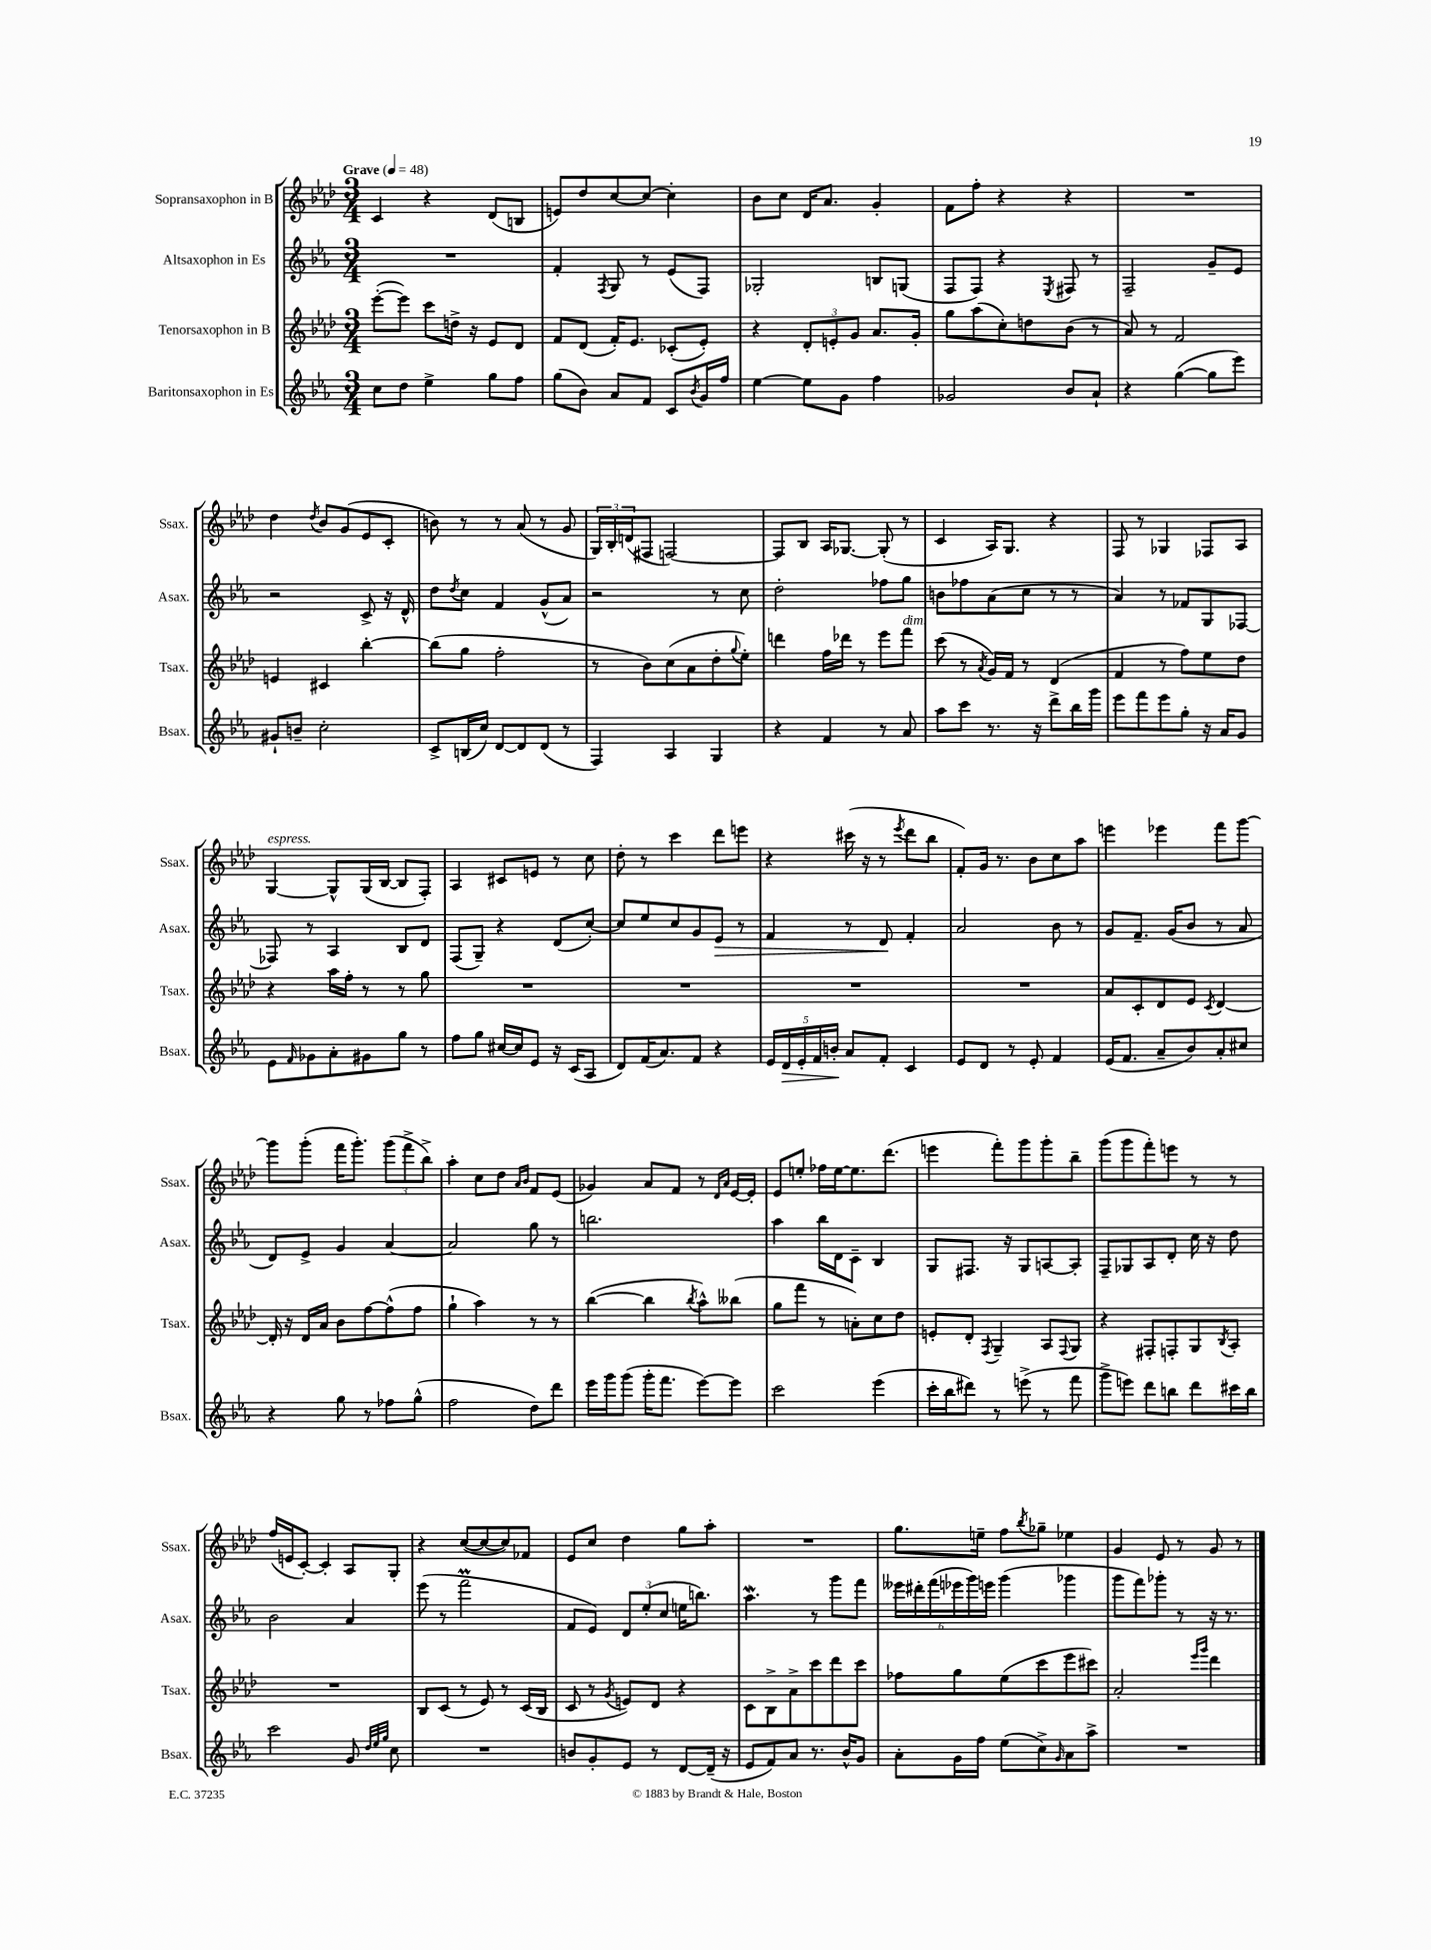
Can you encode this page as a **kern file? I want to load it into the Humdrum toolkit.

**kern	**dynam	**kern	**kern	**dynam	**kern
*part4	*part4	*part3	*part2	*part2	*part1
*staff4	*staff4	*staff3	*staff2	*staff2	*staff1
*I"Baritonsaxophon in Es	*	*I"Tenorsaxophon in B	*I"Altsaxophon in Es	*	*I"Sopransaxophon in B
*I'Bsax.	*	*I'Tsax.	*I'Asax.	*	*I'Ssax.
*clefG2	*	*clefG2	*clefG2	*	*clefG2
*k[b-e-a-]	*	*k[b-e-a-d-]	*k[b-e-a-]	*	*k[b-e-a-d-]
*M3/4	*	*M3/4	*M3/4	*	*M3/4
*MM48	*	*MM48	*MM48	*	*MM48
=1	=1	=1	=1	=1	=1
!	!	!	!	!	!LO:TX:a:B:t=Grave
8cc\L	.	([8eee-'\L	2.r	.	4c/
8dd\J	.	8eee-\J])	.	.	.
4ee-^\	.	8ccc\L	.	.	4r
.	.	16ddn^\Jk	.	.	.
.	.	16r	.	.	.
8gg\L	.	8e-/L	.	.	(8d-/L
8ff\J	.	8d-/J	.	.	8Bn/J
=2	=2	=2	=2	=2	=2
(8gg\L	.	8f/L	4f'/	.	8en/L)
8b-\J)	.	(8d-/J	.	.	8dd-/
.	.	.	8qF/	.	.
8a-/L	.	16f'/KL)	8G/	.	[8cc/
.	.	8.e-/J	.	.	.
8f/J	.	.	8r	.	8cc/J_
8c/L	.	(8c-X'/L	(8e-/L	.	4cc'\]
8qb-/	.	.	.	.	.
16g/L	.	8e-'/J)	8F/J)	.	.
16ff/JJ	.	.	.	.	.
=3	=3	=3	=3	=3	=3
[4ee-\	.	4r	2G-X'/	.	8b-\L
.	.	.	.	.	8cc\J
8ee-\L]	.	12d-'/L	.	.	16d-/KL
.	.	.	.	.	8.a-/J
.	.	12en'/	.	.	.
8g\J	.	.	.	.	.
.	.	12g/J	.	.	.
4ff\	.	8.a-/L	8Bn/L	.	4g'/
.	.	.	(8Gn/J	.	.
.	.	16g'/Jk	.	.	.
=4	=4	=4	=4	=4	=4
2g-X/	.	8gg\L	8F/L	.	8f\L
.	.	(8aa-\	8F/J)	.	8ff'\J
.	.	8cc'\)	4r	.	4r
.	.	8ddn\	.	.	.
.	.	.	8qE-/	.	.
8b-/L	.	(8b-\J	8F#X/	.	4r
8a-`/J	.	8r	8r	.	.
=5	=5	=5	=5	=5	=5
4r	.	8a-/)	2F~/	.	2.r
.	.	8r	.	.	.
([4gg\	.	2f/	.	.	.
8gg\L]	.	.	8g~/L	.	.
8eee-\J)	.	.	8e-/J	.	.
!!LO:LB:g=z
=6	=6	=6	=6	=6	=6
8g#X`/L	.	4en/	2r	.	4dd-\
8bn~/J	.	.	.	.	.
.	.	.	.	.	8qdd-/
2cc'\	.	4c#X/	.	.	8b-/L
.	.	.	.	.	(8g/
.	.	[4bb-'\	8c^/	.	8e-/
.	.	.	16r	.	8c'/J
.	.	.	16d^^/	.	.
=7	=7	=7	=7	=7	=7
8c^/L	.	(8bb-\L]	8dd\L	.	8bn\)
.	.	.	8qdd/	.	.
(16Bn/L	.	8gg\J	8cc\J	.	8r
16cc/JJ)	.	.	.	.	.
[8d/L	.	2ff'\	4f/	.	8r
8d/]	.	.	.	.	(8a-/
(8d/J	.	.	(8g^^/L	.	8r
8r	.	.	8a-/J)	.	8g/
=8	=8	=8	=8	=8	=8
4F/)	.	8r	2r	.	24G/LL)
.	.	.	.	.	24B-'/
.	.	.	.	.	(24dn/J
.	.	8b-\L)	.	.	8F#X/J
4A-/	.	(8cc\	.	.	[2Fn/)
.	.	8a-\	.	.	.
4G/	.	8dd-'\	8r	.	.
.	.	8qqgg/	.	.	.
.	.	8ee-'\J)	8cc\	.	.
=9	=9	=9	=9	=9	=9
4r	.	4dddn\	2dd'\	.	8F/L]
.	.	.	.	.	8B-/J
4f/	.	16ff\LL	.	.	16A-/KL
.	.	16ddd-X\JJ	.	.	[8.G-X/J
.	.	8r	.	.	.
8r	.	8eee-\L	8ff-X\L	.	(8G-'/]
!	!	!LO:TX:a:i:t=dim.	!	!	!
8a-/	.	8fff\J	8gg\J	.	8r
=10	=10	=10	=10	=10	=10
8aa-\L	.	(8ccc\	8bn\L	.	4c/
8ccc\J	.	8r	8ff-X\	.	.
.	.	8qa-/	.	.	.
8.r	.	16g/LL)	(8a-\	.	16A-/KL)
.	.	16f/JJ	.	.	8.G/J
.	.	8r	8cc\J	.	.
16r	.	.	.	.	.
8ddd^\L	.	(4d-/	8r	.	4r
16bb-\L	.	.	8r	.	.
16ggg\JJ	.	.	.	.	.
=11	=11	=11	=11	=11	=11
8eee-\L	.	4f/	4a-/)	.	8F/
8fff\	.	.	.	.	8r
8eee-\	.	8r	8r	.	4G-X/
8gg'\J	.	8ff\L)	8f-X/L	.	.
16r	.	8ee-\	8G/	.	8F-X/L
16a-/KL	.	.	.	.	.
8g/J	.	8dd-\J	[8F-X/J	.	8A-/J
!!LO:LB:g=z
=12	=12	=12	=12	=12	=12
!	!	!	!	!	!LO:TX:a:i:t=espress.
8e-\L	.	4r	8F-X/]	.	[4G/
16qqf/	.	.	.	.	.
8g-X\	.	.	8r	.	.
8a-'\	.	16aa-\LL	4A-/	.	8G^^/L]
.	.	16ff'\JJ	.	.	.
8g#X\	.	8r	.	.	(16G/L
.	.	.	.	.	[16B-/JJ
8gg\J	.	8r	8B-/L	.	8B-/L]
8r	.	8gg\	8d/J	.	8F'/J)
=13	=13	=13	=13	=13	=13
8ff\L	.	2.r	(8F/L	.	4A-/
8gg\J	.	.	8G~/J)	.	.
[16cc#X/LL	.	.	4r	.	8c#X/L
16cc#/J]	.	.	.	.	.
8e-/J	.	.	.	.	8en/J
16r	.	.	(8d/L	.	8r
(16c/KL	.	.	.	.	.
8A-/J	.	.	[8cc'/J)	.	8cc\
=14	=14	=14	=14	=14	=14
8d/L)	.	2.r	8cc/L]	.	8dd-'\
(16f/K	.	.	8ee-/	.	8r
8.a-/)	.	.	.	.	.
.	.	.	8cc/	.	4ccc\
8f/J	.	.	8g/	.	.
!	!	!	!	!LO:HP:b	!
4r	.	.	8e-/J	>	8ddd-\L
.	.	.	8r	.	8eeen\J
=15	=15	=15	=15	=15	=15
20e-/LL	.	2.r	4f/	.	4r
!	!LO:HP:b	!	!	!	!
20d/	>	.	.	.	.
20e-'/	.	.	.	.	.
20f/	.	.	.	.	.
20bn'/JJ	.	.	.	.	.
8a-/L	]	.	8r	.	(16ccc#X\
.	.	.	.	.	16r
8f'/J	.	.	8d/	.	8r
.	.	.	.	.	8qeee-/
4c/	.	.	4f'/	]	8ddd-\L
.	.	.	.	.	8bb-\J
=16	=16	=16	=16	=16	=16
8e-/L	.	2.r	2a-/	.	8f'/L)
8d/J	.	.	.	.	16g/Jk
.	.	.	.	.	8.r
8r	.	.	.	.	.
8e-'/	.	.	.	.	8b-\L
4f/	.	.	8b-\	.	8cc\
.	.	.	8r	.	8aa-\J
=17	=17	=17	=17	=17	=17
(16e-/KL	.	8a-/L	8g/L	.	4eeen\
8.f/J	.	.	.	.	.
.	.	8c'/	8.f~/J	.	.
8a-~/L	.	8d-/	.	.	4eee-X\
.	.	.	(16g/KL	.	.
8b-/)	.	8e-/J	8b-/J	.	.
.	.	8qc/	.	.	.
8a-'/	.	[4d-/	8r	.	8fff\L
8cc#X/J	.	.	8a-/	.	[8ggg\J
!!LO:LB:g=z
=18	=18	=18	=18	=18	=18
4r	.	16d-'/]	8d/L)	.	8ggg\L]
.	.	16r	.	.	.
.	.	16d-/LL	8e-^/J	.	(8ggg'\J
.	.	16a-/JJ	.	.	.
8gg\	.	8b-\L	4g/	.	16fff\KL
.	.	.	.	.	8.ggg'\J)
8r	.	[8ff\	.	.	.
8ff-X\L	.	(8ff^^\]	[4a-/	.	(12ggg\L
.	.	.	.	.	12fff^\
(8gg^^\J	.	8ff\J	.	.	.
.	.	.	.	.	12bb-^\J)
=19	=19	=19	=19	=19	=19
2ff\	.	4gg`\	2a-/]	.	4aa-'\
.	.	4aa-\)	.	.	8cc\L
.	.	.	.	.	8dd-\J
.	.	.	.	.	16qqa-/LL
.	.	.	.	.	16qqb-/JJ
8dd\L)	.	8r	8gg\	.	8f/L
8ddd\J	.	8r	8r	.	(8e-/J
=20	=20	=20	=20	=20	=20
16eee-\LL	.	([4bb-\	2.bbn\	.	4g-X/)
16ggg\J	.	.	.	.	.
(8ggg\J	.	.	.	.	.
16ggg'\KL	.	4bb-\]	.	.	8a-/L
8.fff\J	.	.	.	.	.
.	.	.	.	.	8f/J
.	.	8qbb-/	.	.	.
[8eee-\L)	.	8aa-^^\L)	.	.	8r
.	.	.	.	.	16qqd-/LL
.	.	.	.	.	16qqa-/JJ
8eee-\J]	.	(8bb--X\J	.	.	[16e-/LL
.	.	.	.	.	16e-'/JJ]
=21	=21	=21	=21	=21	=21
2ccc\	.	8gg\L	4aa-\	.	8e-/L
.	.	8fff\J	.	.	8een'/J
.	.	8r	16bb-\LL	.	16ff-X\LL
.	.	.	16d\J	.	[16ee\J
.	.	8an'\L)	8c~\J	.	8.ee\]
(4eee-\	.	8cc\	4B-/	.	.
.	.	.	.	.	(8.ddd-\J
.	.	8dd-\J	.	.	.
=22	=22	=22	=22	=22	=22
16ccc'\LL	.	8en'/L	8G/L	.	4eeen\
16bb-\J	.	.	.	.	.
8ddd#X\J)	.	8d-'/J	8.F#X/J	.	.
.	.	8qF/	.	.	.
8r	.	4G~/	.	.	8fff'\L)
.	.	.	16r	.	.
(8eeen^\	.	.	8G/L	.	8ggg\
8r	.	8A-/L	[8An/	.	8ggg'\
.	.	8qqF/	.	.	.
8fff\	.	8G/J	8A'/J]	.	8bb-~\J
=23	=23	=23	=23	=23	=23
8ggg^\L	.	4r	8F~/L	.	(8ggg\L
8eeen\J)	.	.	8G-X/	.	8ggg\
8ddd\L	.	8F#X'/L	8A-/	.	8fff'\)
8bbn\J	.	8Fn'/	8d'/J	.	8eeen\J
8ddd\L	.	8G/	16cc\	.	8r
.	.	.	16r	.	.
.	.	8qB-/	.	.	.
16ccc#X\L	.	8A-'/J	8dd\	.	8r
16bb\JJ	.	.	.	.	.
!!LO:LB:g=z
=24	=24	=24	=24	=24	=24
2ccc\	.	2.r	2b-\	.	(16ff/LL
.	.	.	.	.	16en/J
.	.	.	.	.	[8c'/J)
.	.	.	.	.	4c'/]
8g/	.	.	4a-/	.	8A-/L
32qqdd/LLL	.	.	.	.	.
32qqee-/	.	.	.	.	.
32qqgg/JJJ	.	.	.	.	.
8cc\	.	.	.	.	8G'/J
=25	=25	=25	=25	=25	=25
2.r	.	8B-/L	(8eee-\	.	4r
.	.	(8c/J	8r	.	.
.	.	8r	2fffM\	.	([8cc/L
.	.	8e-/)	.	.	8cc/_
.	.	8r	.	.	8cc/])
.	.	(16c/LL	.	.	8f-X/J
.	.	16B-/JJ	.	.	.
=26	=26	=26	=26	=26	=26
8bn/L	.	8c/	8f/L	.	8e-/L
8g'/	.	8r	8e-/J)	.	8cc/J
.	.	8qg/	.	.	.
8e-/J	.	8en/L)	12d/L	.	4dd-\
.	.	.	(12ee-'/	.	.
8r	.	8d-/J	.	.	.
.	.	.	12cc/J	.	.
[8d/L	.	4r	16een\KL	.	8gg\L
.	.	.	8.bbn\J)	.	.
(16d~/Jk]	.	.	.	.	8aa-'\J
16r	.	.	.	.	.
=27	=27	=27	=27	=27	=27
8e-/L	.	8c\L	4.aa-w\	.	2.r
8f/)	.	8B-^\	.	.	.
8a-/J	.	8a-^\	.	.	.
8.r	.	8ccc\	8r	.	.
.	.	8ddd-\	8ggg\L	.	.
16b-^^/KL	.	.	.	.	.
8g/J	.	8ccc\J	8fff\J	.	.
=28	=28	=28	=28	=28	=28
8a-'\L	.	8ff-X\L	24eee--X\LL	.	8.gg\L
.	.	.	24ddd#X'\	.	.
.	.	.	(24fff\	.	.
16g\L	.	8gg\	24eee-X\	.	.
.	.	.	24ggg\)	.	.
16ff\JJ	.	.	.	.	16een~\Jk
.	.	.	24eeen\JJ	.	.
(8ee-\L	.	(8ee-\	(4ggg\	.	8ff\L
.	.	.	.	.	8qbb-/
8cc^\)	.	8ccc\	.	.	8gg-X~\J
16qqg/	.	.	.	.	.
8a-\	.	8eee-\	4ggg-X\	.	4ee-X\
8aa-^\J	.	8ccc#X\J)	.	.	.
=29	=29	=29	=29	=29	=29
2.r	.	2a-'/	8ggg\L	.	4g/
.	.	.	8fff\)	.	.
.	.	.	8ggg-X'\J	.	8e-/
.	.	.	8r	.	8r
.	.	16qqeee-/LL	.	.	.
.	.	16qqggg/JJ	.	.	.
.	.	4ddd-\	16r	.	8g/
.	.	.	8.r	.	.
.	.	.	.	.	8r
==	==	==	==	==	==
*-	*-	*-	*-	*-	*-
